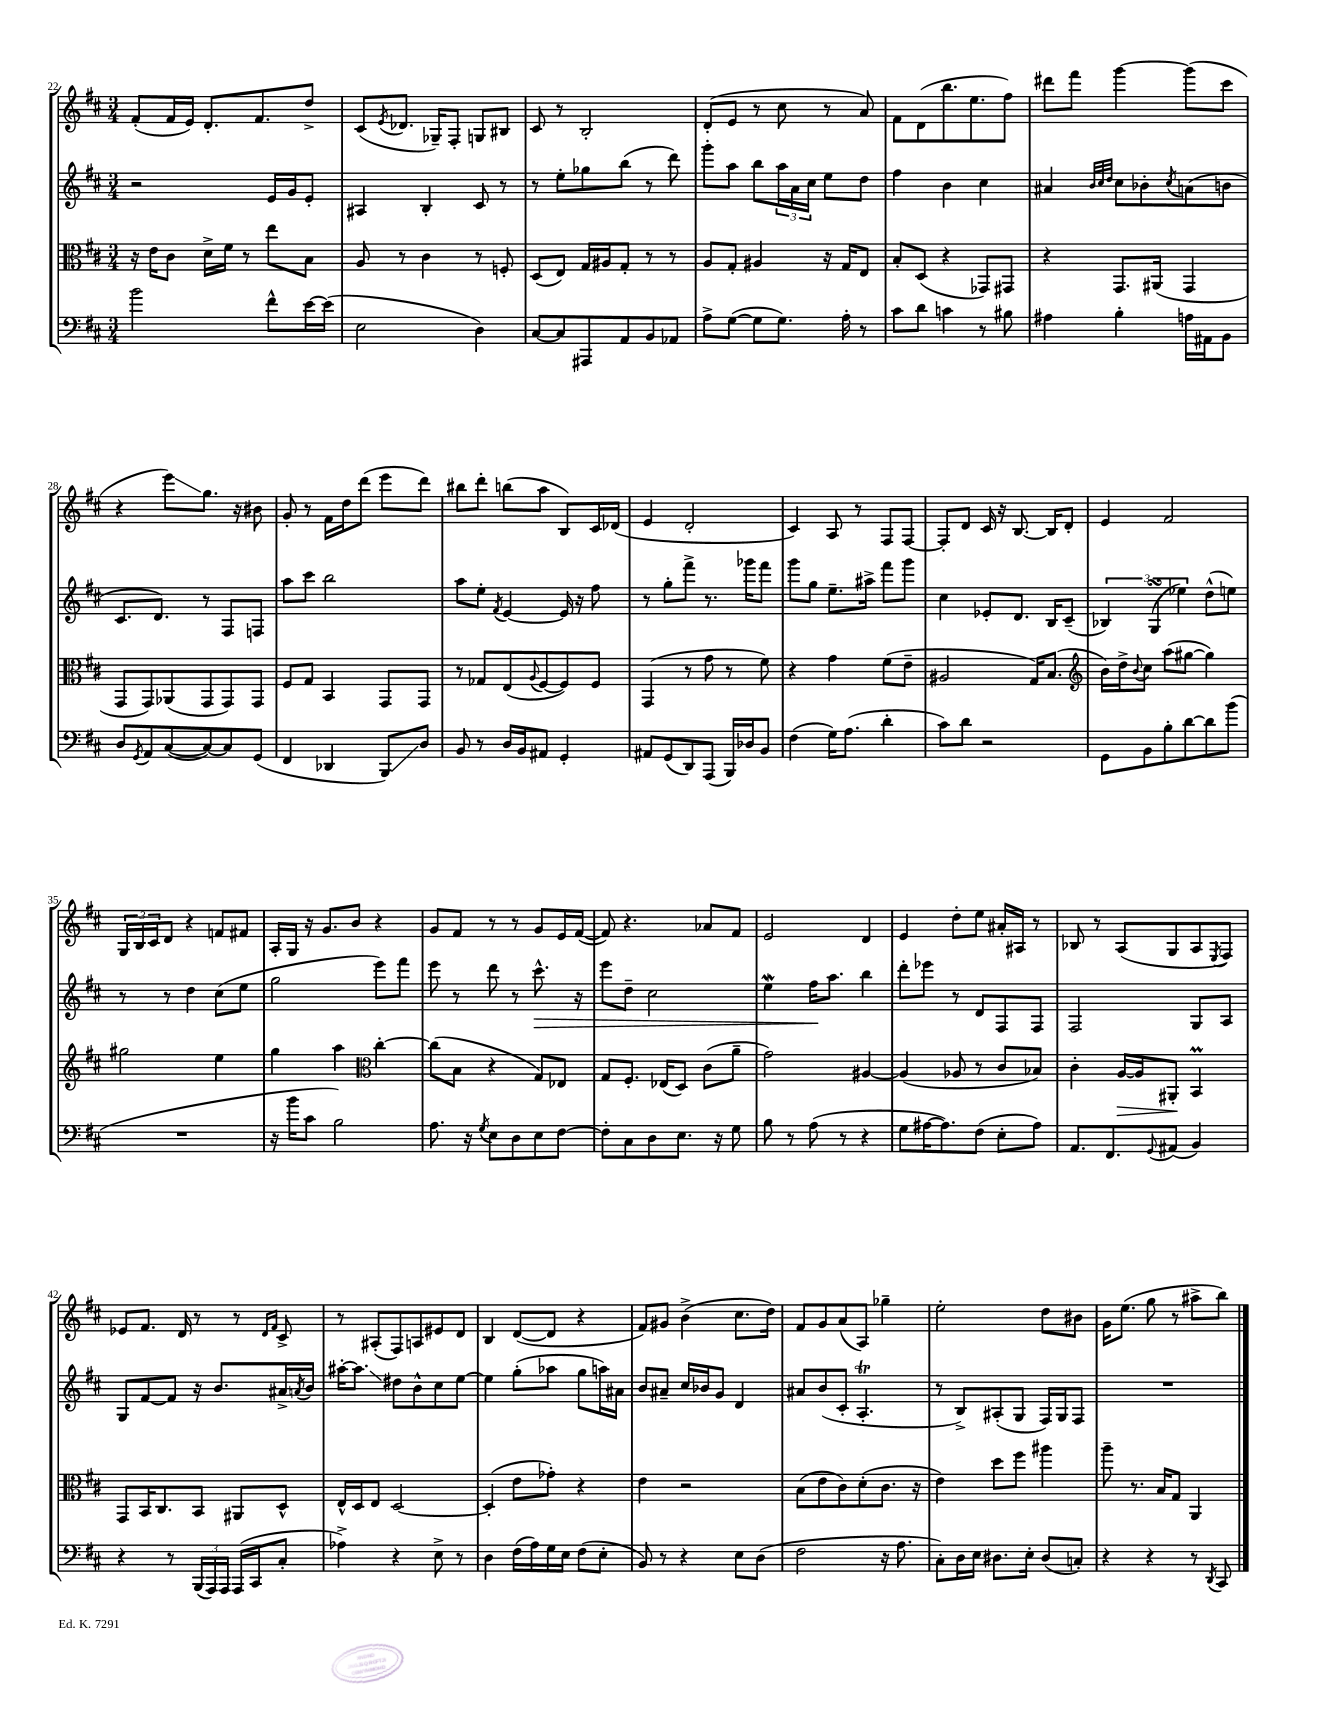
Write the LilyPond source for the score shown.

<<
\new StaffGroup <<
\new Staff = "s0" {
    \clef treble \key d \major \numericTimeSignature \time 3/4
    fis'8-.( fis'16 e'16) d'8.-. fis'8. d''8-> |
    cis'8( \acciaccatura { e'8 } des'8. ges16--) fis8-. g8 bis8 |
    cis'8 r8 b2-. |
    d'8-.( e'8 r8 cis''8 r8 a'8) |
    fis'8 d'8( b''8. e''8. fis''8) |
    dis'''8 fis'''8 g'''4~ g'''8( cis'''8 |
    r4 e'''8\glissando) g''8. r16 bis'8 |
    g'8-. r8 fis'16 d''16 d'''8( e'''8 d'''8) |
    bis''8 d'''8-. b''8( a''8 b8) cis'16 des'16( |
    e'4 d'2-. |
    cis'4) a8 r8 fis8 fis8~ |
    fis8-. d'8 cis'16 r16 b8.~ b16 d'8-. |
    e'4 fis'2 |
    \tuplet 3/2 { g16 b16 cis'16 } d'8 r4 f'8 fis'8 |
    a16-. g16 r16 g'8. b'8 r4 |
    g'8 fis'8 r8 r8 g'8 e'16 fis'16~( |
    fis'8) r4. aes'8 fis'8 |
    e'2 d'4 |
    e'4 d''8-. e''8 ais'16-. ais16 r8 |
    bes8 r8 a8( g8 a8 \acciaccatura { e8 } fis8) |
    ees'8 fis'8. d'16 r8 r8 \grace { d'16 fis'16 } cis'8-> |
    r8 ais8-.( fis8) a8 eis'8 d'8 |
    b4 d'8~( d'8 r4 |
    fis'8) gis'8 b'4->( cis''8. d''16) |
    fis'8 g'8 a'8( a8) ges''4-- |
    e''2-. d''8 bis'8 |
    g'16 e''8.( g''8 r8 ais''8-> b''8) \bar "|." |
}
\new Staff = "s1" {
    \clef treble \key d \major \numericTimeSignature \time 3/4
    r2 e'16 g'16 e'8-. |
    ais4 b4-. cis'8 r8 |
    r8 e''8-. ges''8 b''8( r8 d'''8) |
    g'''8-. a''8 b''8 \tuplet 3/2 { a''16 a'16 cis''16 } e''8 d''8 |
    fis''4 b'4 cis''4 |
    ais'4 \grace { b'32 cis''32 d''32 } cis''8 bes'8-. \acciaccatura { cis''8 } a'8( b'8 |
    cis'8. d'8.) r8 fis8 f8 |
    a''8 cis'''8 b''2 |
    a''8 e''8-. \acciaccatura { fis'8 } e'4~ e'16 r16 fis''8 |
    r8 g''8-. fis'''8-> r8. ges'''16 fis'''8 |
    g'''8 g''8 e''8.-- ais''16-> fis'''8 g'''8 |
    cis''4 ees'8-. d'8. b16 cis'8--( |
    \tuplet 3/2 { bes4) g4\turn( ees''4) } d''8-^( e''8) |
    r8 r8 d''4 cis''8( e''8 |
    g''2 e'''8) fis'''8 |
    e'''8 r8 d'''8 r8 cis'''8.-^\> r16 |
    e'''8 d''8-- cis''2 |
    e''4\mordent fis''16\! a''8. b''4 |
    d'''8-. ees'''8 r8 d'8 fis8 fis8 |
    fis2 g8 a8 |
    g8 fis'8~ fis'8 r16 b'8. ais'16-> \acciaccatura { a'8 } b'16 |
    ais''16~-. ais''8.\glissando dis''8 b'8-^ cis''8 e''8~ |
    e''4 g''8-.( aes''8 g''8 a''16) ais'16 |
    b'8 ais'8-- cis''16 bes'16 g'8 d'4 |
    ais'8 b'8( cis'8-. a4.-.\trill |
    r8 b8->) ais8-.( g8 fis16) g16 fis8 |
    R2. \bar "|." |
}
\new Staff = "s2" {
    \clef alto \key d \major \numericTimeSignature \time 3/4
    r16 e'16 cis'8 d'16-> fis'16 r8 e''8 b8 |
    a8 r8 cis'4 r8 f8-. |
    d8( e8) g16 ais16 g8-. r8 r8 |
    a8 g8-. ais4 r16 g16 e8 |
    b8-. d8( r4 ges,8) gis,8 |
    r4 g,8. ais,16( g,4 |
    g,8 g,8) aes,8( g,8 g,8) g,8 |
    fis8 g8 b,4 g,8 g,8 |
    r8 ges8 e8( \appoggiatura { a8 } fis8~ fis8) fis8 |
    g,4( r8 g'8 r8 fis'8) |
    r4 g'4 fis'8( e'8-- |
    ais2 g16) b8.( |
    \clef treble b'16) d''16-> \appoggiatura { b'8 } cis''8 a''8( gis''8~ gis''4) |
    gis''2 e''4 |
    g''4 a''4 \clef alto cis''4~-. |
    cis''8( b8 r4 g8) ees8 |
    g8 fis8.-. ees16( d8) cis'8( a'8-- |
    g'2) ais4~ |
    ais4( aes8 r8 cis'8 bes8) |
    cis'4-. a16~\> a16 ais,8-.\! b,4\prall |
    g,8 b,16 cis8. b,8 ais,8 d8-^ |
    e16-^ d16 e8 d2~ |
    d4-.( e'8 ges'8-.) r4 |
    e'4 r2 |
    b8( e'8 cis'8) d'8-.( cis'8. r16 |
    e'4) d''8 fis''8 ais''4 |
    a''8-- r8. b16 g8 a,4 \bar "|." |
}
\new Staff = "s3" {
    \clef bass \key d \major \numericTimeSignature \time 3/4
    b'2 fis'8-^ e'16~ e'16( |
    e2 d4) |
    cis8~ cis8 ais,,8 a,8 b,8 aes,8 |
    a8-> g8~( g8 g8.) a16-. r8 |
    cis'8 d'8 c'4 r8 bis8 |
    ais4 b4-. a16 ais,16 b,8 |
    d8 \acciaccatura { g,8 } a,8 cis8~( cis8~) cis8 g,8( |
    fis,4 des,4 b,,8\glissando) d8 |
    b,8 r8 d16 b,16 ais,8 g,4-. |
    ais,8 g,8( d,8) a,,8( b,,16) des16 b,8 |
    fis4( g16) a8.( d'4-. |
    cis'8) d'8 r2 |
    g,8 b,8 b8-. d'8~ d'8 b'8( |
    R2. |
    r16 b'16 cis'8 b2) |
    a8. r16 \acciaccatura { g8 } e8 d8 e8 fis8~ |
    fis8-. cis8 d8 e8. r16 g8 |
    b8 r8 a8( r8 r4 |
    g8 ais16~ ais8.) fis8( e8-. ais8) |
    a,8. fis,8. \appoggiatura { g,8 } ais,8( b,4) |
    r4 r8 \tuplet 3/2 { b,,16( a,,16) a,,16 } a,,16( cis,16 cis8-. |
    aes4->) r4 e8-> r8 |
    d4 fis16( a16) g16 e16 fis8( e8-. |
    b,8) r8 r4 e8 d8( |
    fis2 r16 a8. |
    cis8-.) d16 e16 dis8. e16-. dis8( c8-.) |
    r4 r4 r8 \acciaccatura { d,8 } cis,8 \bar "|." |
}
>>
>>
\layout { \context { \Score currentBarNumber = #22 } }
